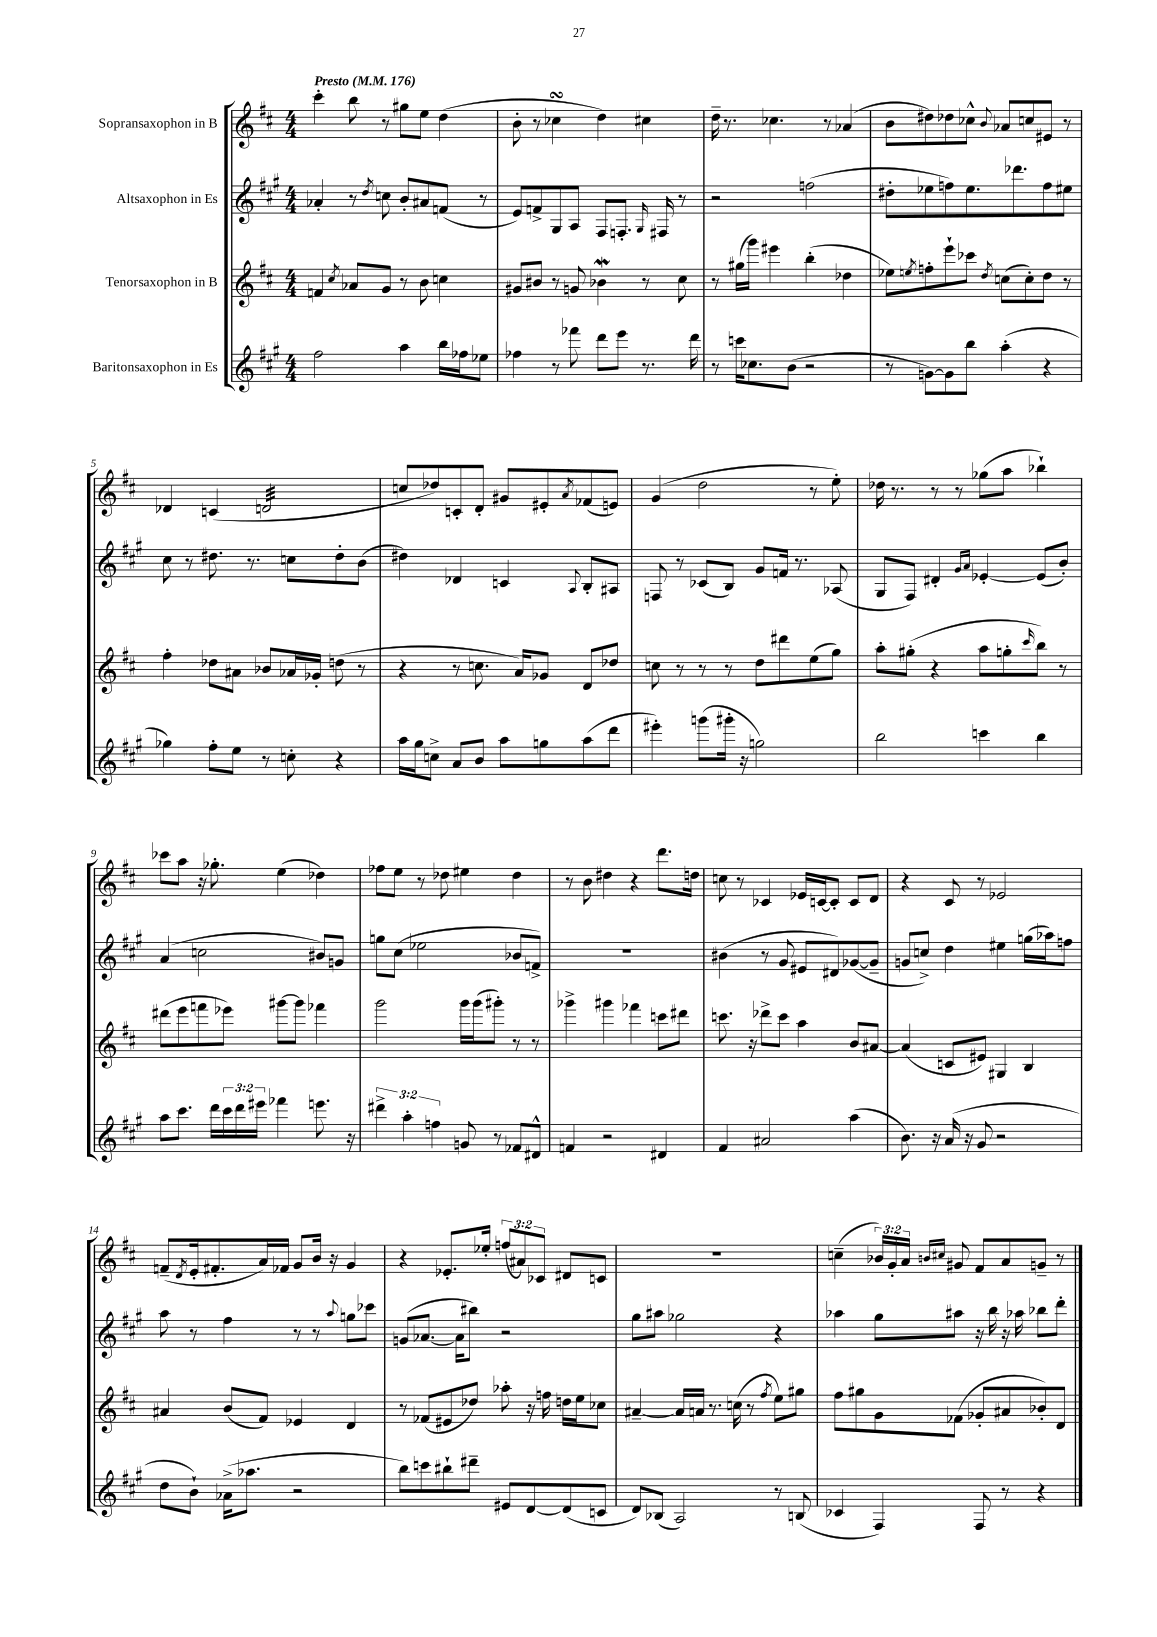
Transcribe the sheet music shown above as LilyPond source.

<<
\new StaffGroup <<
\new Staff = "s0" \with { instrumentName = "Sopransaxophon in B" } {
    \clef treble \key d \major \numericTimeSignature \time 4/4 \override Staff.TupletNumber.text = #tuplet-number::calc-fraction-text \tempo "Presto" 4 = 176
    cis'''4-. b''8 r8 gis''8 e''8 d''4( |
    b'8-. r8 ces''4\turn d''4) cis''4 |
    d''16-- r8. ces''4. r8 aes'4( |
    b'8 dis''8) des''8 ces''8-^ \appoggiatura { b'8 } aes'8 c''8 eis'8 r8 |
    des'4 c'4( d'2:32 |
    c''8 des''8) c'8-. d'8-. gis'8 eis'8-. \acciaccatura { a'8 } fes'8( e'8) |
    g'4( d''2 r8 e''8-.) |
    des''16 r8. r8 r8 ges''8( a''8 bes''4-!) |
    ces'''8 a''8 r16 ges''8.-. e''4( des''4) |
    fes''8 e''8 r8 des''8 eis''4 des''4 |
    r8 b'8 dis''4 r4 d'''8. d''16 |
    c''8 r8 ces'4 ees'16 c'16~ c'8-. c'8 d'8 |
    r4 cis'8 r8 ees'2 |
    f'8--( \acciaccatura { d'8 } e'16-. fis'8.-. a'16) fes'16 g'8 b'16 r16 g'4 |
    r4 ees'8.-. ees''16-. \tuplet 3/2 { f''8( ais'8) ces'8 } dis'8 c'8 |
    R1 |
    c''4--( \tuplet 3/2 { bes'16) g'16-. a'16 } \grace { b'16 cis''16 } gis'8 fis'8 a'8 g'8-- r8 \bar "|." |
}
\new Staff = "s1" \with { instrumentName = "Altsaxophon in Es" } {
    \clef treble \key a \major \numericTimeSignature \time 4/4
    aes'4-. r8 \acciaccatura { d''8 } c''8 b'8-. ais'8 f'8( r8 |
    e'8) f'8-> gis8 a8 fis8 f8.-. \grace { gis16 } fis16 r8 |
    r2 f''2( |
    dis''8-. ees''8 f''8) ees''8. des'''8. f''8 eis''8 |
    cis''8 r8 dis''8. r8. c''8 dis''8-. b'8( |
    dis''4) des'4 c'4 \appoggiatura { a8 } b8-. ais8 |
    f8 r8 ces'8( b8) gis'8 f'16 r8. aes8( |
    gis8 fis8) dis'4-. \grace { gis'16 a'16 } ees'4~-. ees'8( b'8-.) |
    a'4( c''2 bis'8) g'8 |
    g''8 cis''8( ees''2 bes'8 f'8->) |
    R1 |
    bis'4( r8 gis'8 eis'8 dis'8) ges'8~( ges'8-- |
    g'8 c''8->) d''4 eis''4 g''16( aes''16) f''8 |
    a''8 r8 fis''4 r8 r8 \appoggiatura { a''8 } g''8 ces'''8 |
    g'8( aes'8.~ aes'16 bis''8) r2 |
    gis''8 ais''8 ges''2 r4 |
    aes''4 gis''8 ais''8 r16 b''16 r16 aes''16 bes''8 d'''8-. \bar "|." |
}
\new Staff = "s2" \with { instrumentName = "Tenorsaxophon in B" } {
    \clef treble \key d \major \numericTimeSignature \time 4/4
    f'4 \acciaccatura { cis''8 } aes'8 g'8 r8 b'8 c''4 |
    gis'8 bis'8 r8 g'8 bes'4\mordent r8 cis''8 |
    r8 gis''16( g'''16) eis'''4 b''4-.( des''4 |
    ees''8) \acciaccatura { e''8 } f''8-. e'''8-! ces'''8 \acciaccatura { d''8 } c''8( c''8-.) d''8 r8 |
    fis''4-. des''8 ais'8 bes'8 aes'16 ges'16-. d''8( r8 |
    r4 r8 c''8. a'16) ges'8 d'8 des''8 |
    c''8 r8 r8 r8 d''8 dis'''8 e''8( g''8) |
    a''8-. gis''8-.( r4 a''8 g''8-. \grace { cis'''16 } b''8) r8 |
    dis'''8( e'''8 f'''8 ees'''8) gis'''8~ gis'''8 fes'''4 |
    g'''2 g'''16 g'''16( gis'''8-.) r8 r8 |
    ges'''4-> gis'''4 fes'''4 c'''8 dis'''8 |
    c'''8. r16 des'''8-> c'''8 a''4 b'8 ais'8~ |
    ais'4( c'8 eis'8) gis4 b4 |
    ais'4 b'8( fis'8) ees'4 d'4 |
    r8 fes'8( eis'8 des''8) aes''8-. r16 f''16 d''16 e''16 ces''8 |
    ais'4~-- ais'16 a'16 r8. c''16( r8 \acciaccatura { fis''8 } e''8) gis''8 |
    fis''8 gis''8 g'8 fes'8( ges'8-. ais'8 bes'8-.) d'8 \bar "|." |
}
\new Staff = "s3" \with { instrumentName = "Baritonsaxophon in Es" } {
    \clef treble \key a \major \numericTimeSignature \time 4/4 \override Staff.TupletNumber.text = #tuplet-number::calc-fraction-text
    fis''2 a''4 b''16 fes''16 ees''8 |
    fes''4 r8 fes'''8 d'''8 e'''8 r8. d'''16 |
    r8 c'''16 ces''8. b'8( r2 |
    r8 g'8~) g'8 b''8 a''4-.( r4 |
    ges''4) fis''8-. e''8 r8 c''8-. r4 |
    a''16 gis''16 c''8-> a'8 b'8 a''8 g''8 a''8( d'''8 |
    eis'''4-.) g'''8( gis'''16-. r16 g''2) |
    b''2 c'''4 b''4 |
    a''8 cis'''8. d'''16 \tuplet 3/2 { cis'''16 d'''16 eis'''16 } fes'''4 e'''8. r16 |
    \tuplet 3/2 { dis'''4-> a''4-. f''4 } g'8 r8 fes'8 dis'8-^ |
    f'4 r2 dis'4 |
    fis'4 ais'2 a''4( |
    b'8.) r16 a'16( r16 gis'8 r2 |
    d''8 b'8-!) aes'16->( aes''8. r2 |
    b''8) c'''8 bis''8-! dis'''8-- eis'8 d'8~ d'8( c'8 |
    d'8) bes8( a2) r8 b8( |
    ces'4 fis4) fis8 r8 r4 \bar "|." |
}
>>
>>
